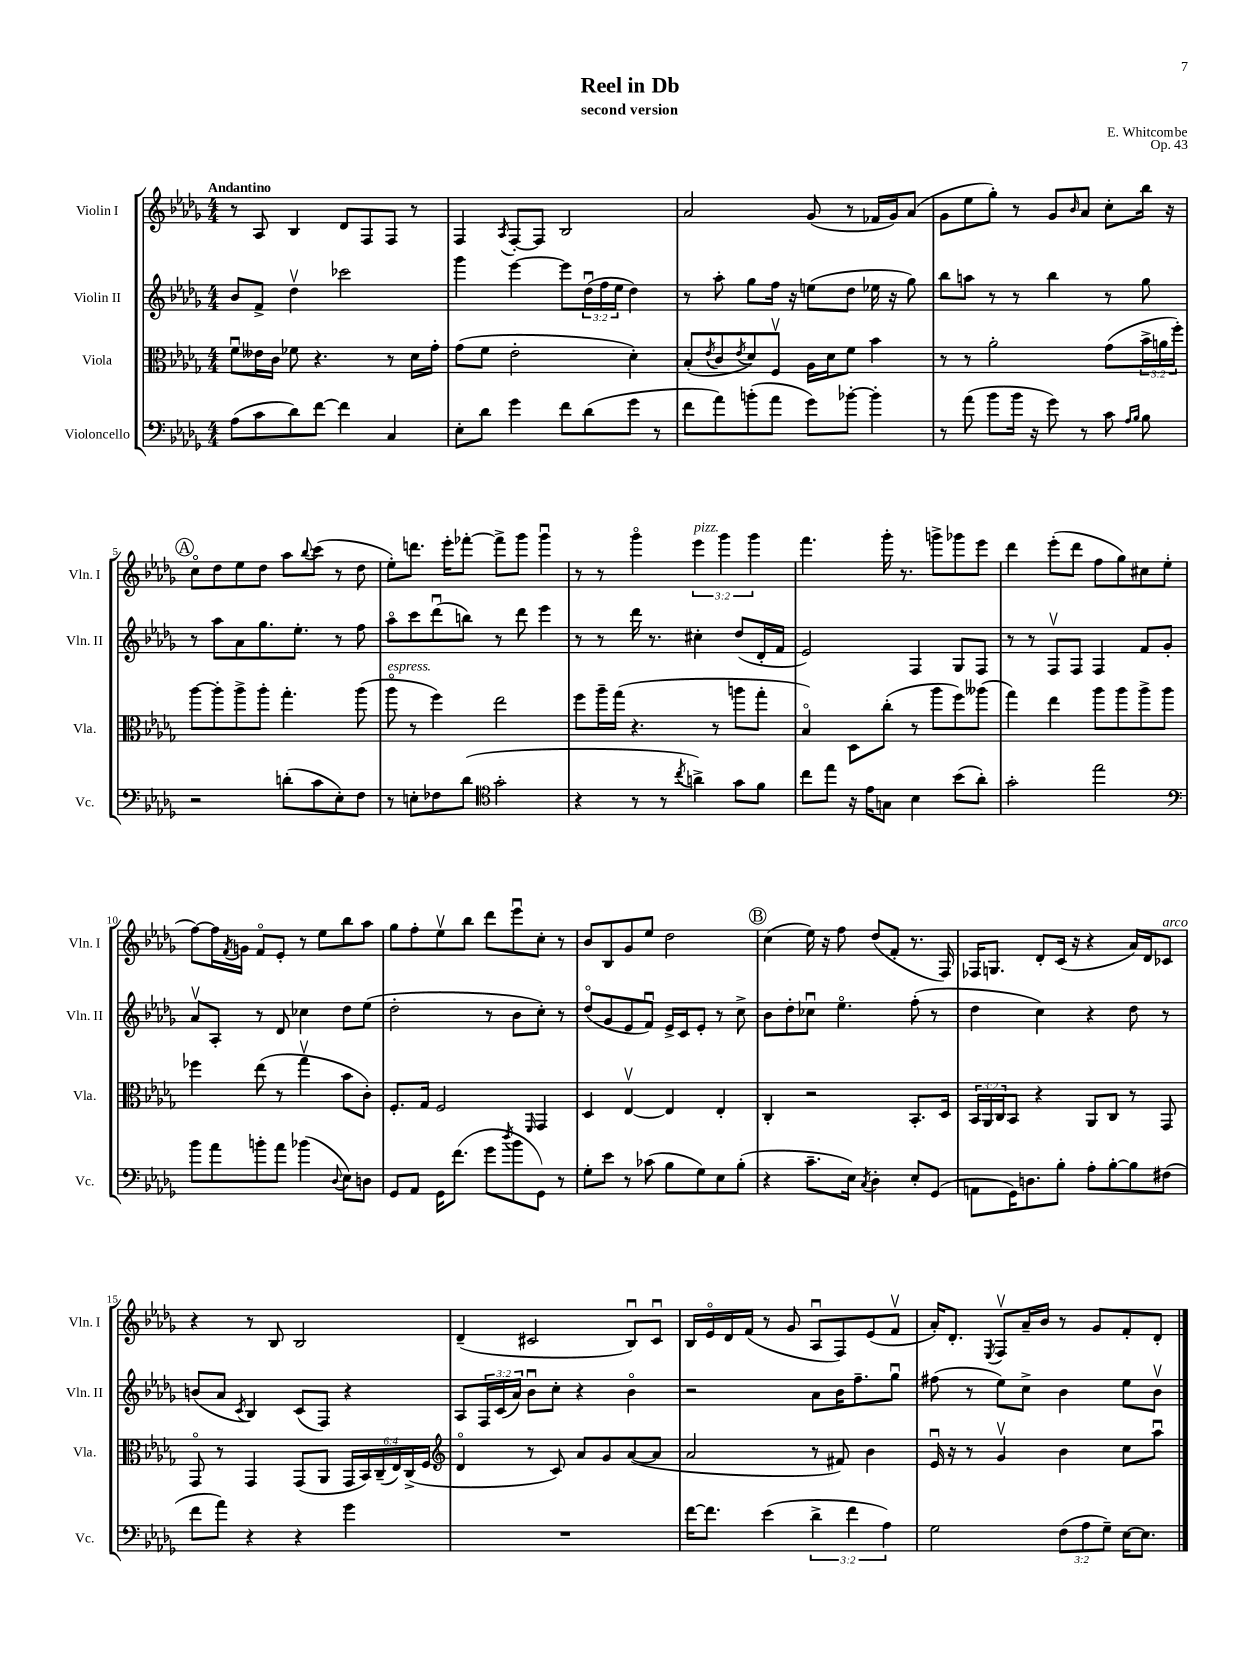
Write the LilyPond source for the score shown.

\header { title = "Reel in Db" composer = "E. Whitcombe" subtitle = "second version" opus = "Op. 43" }
<<
\new StaffGroup <<
\new Staff = "s0" \with { instrumentName = "Violin I" shortInstrumentName = "Vln. I" } {
    \clef treble \key des \major \numericTimeSignature \time 4/4 \override Staff.TupletNumber.text = #tuplet-number::calc-fraction-text \tempo "Andantino"
    r8 aes8 bes4 des'8 f8 f8 r8 |
    f4 \acciaccatura { aes8 } f8~-. f8 bes2 |
    aes'2 ges'8( r8 fes'16 ges'16) aes'8( |
    ges'8 ees''8 ges''8-.) r8 ges'8 \grace { bes'16 } aes'8 c''8-. bes''16 r16 |
    \mark \markup { \circle "A" } c''8\flageolet des''8 ees''8 des''8 aes''8 \appoggiatura { bes''8 } c'''8( r8 des''8 |
    ees''8-.) d'''8. ees'''16-. fes'''8~-. fes'''8-> ges'''8 ges'''4\downbow |
    r8 r8 ges'''4\flageolet \tuplet 3/2 { ees'''4^\markup { \italic "pizz." } ges'''4 ges'''4 } |
    f'''4. ges'''16-. r8. g'''8-> ges'''8 ees'''8 |
    des'''4 ees'''8-.( des'''8 f''8 ges''8) cis''8 ees''8-.( |
    f''8~) f''16 \acciaccatura { f'8 } g'16 f'8\flageolet ees'8-. r8 ees''8 bes''8 aes''8 |
    ges''8 f''8-. ees''8\upbow bes''8 des'''8 ees'''8\downbow c''8-. r8 |
    bes'8 bes8 ges'8 ees''8 des''2 |
    \mark \markup { \circle "B" } c''4( ees''16) r16 f''8 des''8( f'8-. r8. f16) |
    fes16 g8. des'8-. c'16( r16 r4 aes'16) des'16 ces'8^\markup { \italic "arco" } |
    r4 r8 bes8 bes2 |
    des'4--( cis'2 bes8\downbow) cis'8\downbow |
    bes16 ees'16\flageolet des'16 f'16( r8 ges'8 aes8\downbow f8) ees'8( f'8\upbow |
    aes'16-.) des'8.-. \acciaccatura { ees8 } f8\upbow aes'16-- bes'16 r8 ges'8 f'8-. des'8-. \bar "|." |
}
\new Staff = "s1" \with { instrumentName = "Violin II" shortInstrumentName = "Vln. II" } {
    \clef treble \key des \major \numericTimeSignature \time 4/4 \override Staff.TupletNumber.text = #tuplet-number::calc-fraction-text
    bes'8 f'8-> des''4\upbow ces'''2 |
    ges'''4 ees'''4~ ees'''8 \tuplet 3/2 { des''16\downbow( f''16 ees''16 } des''4) |
    r8 aes''8-. ges''8 f''16 r16 e''8( des''8 ees''16 r16 ges''8) |
    bes''8 a''8 r8 r8 bes''4 r8 ges''8 |
    \mark \markup { \circle "A" } r8 aes''8 aes'8 ges''8. ees''8.-. r8 f''8 |
    aes''8\flageolet c'''8 des'''8\downbow( b''8) r8 des'''8 ees'''4 |
    r8 r8 des'''16 r8. cis''4-. des''8( des'16-. f'16 |
    ees'2) f4 ges8 f8 |
    r8 r8 f8\upbow f8 f4 f'8 ges'8-. |
    aes'8\upbow aes8-. r8 des'8 ces''4 des''8 ees''8( |
    des''2-. r8 bes'8 c''8-.) r8 |
    des''8\flageolet( ges'8 ees'8 f'8\downbow) ees'16-> c'16 ees'8-. r8 c''8-> |
    \mark \markup { \circle "B" } bes'8 des''8-. ces''8\downbow ees''4.\flageolet f''8-.( r8 |
    des''4 c''4) r4 des''8 r8 |
    b'8( aes'8 \acciaccatura { c'8 } bes4) c'8( f8) r4 |
    aes8 \tuplet 3/2 { f16 c'16( aes'16) } bes'8\downbow c''8-. r4 bes'4\flageolet |
    r2 aes'8 bes'16 f''8.-- ges''8\downbow |
    fis''8( r8 ees''8) c''8-> bes'4 ees''8 bes'8\upbow \bar "|." |
}
\new Staff = "s2" \with { instrumentName = "Viola" shortInstrumentName = "Vla." } {
    \clef alto \key des \major \numericTimeSignature \time 4/4 \override Staff.TupletNumber.text = #tuplet-number::calc-fraction-text
    f'8\downbow eeses'16 c'16 fes'8 r4. r8 des'16 ges'16-. |
    ges'8( f'8 ees'2-. des'4-.) |
    bes8-.( \acciaccatura { ees'8 } c'8 \acciaccatura { ees'8 } des'8) f8\upbow aes16 des'16 f'8 bes'4 |
    r8 r8 aes'2-. ges'8( \tuplet 3/2 { bes'16-> a'16 f''16-.) } |
    \mark \markup { \circle "A" } aes''8~ aes''8-. aes''8-> aes''8-. ges''4.-. aes''8( |
    aes''8\flageolet^\markup { \italic "espress." } r8 f''4) ees''2 |
    f''8 aes''16-- ges''16( r4. r8 a''8 ges''8-. |
    bes4\flageolet) des8 c''8-.( r8 aes''8 f''8) aeses''8( |
    ges''4) ees''4 aes''8 aes''8 aes''8-> aes''8 |
    fes''4 ees''8( r8 ges''4\upbow bes'8 c'8-.) |
    f8.-. ges16 f2 \grace { f,16 } ges,4 |
    des4 ees4~\upbow ees4 ees4-. |
    \mark \markup { \circle "B" } c4-. r2 bes,8.-. des16 |
    \tuplet 3/2 { bes,16 aes,16 c16 } bes,8 r4 aes,8 c8 r8 ges,8 |
    ges,8\flageolet r8 ges,4 ges,8( aes,8 \tuplet 6/4 { ges,16 bes,16) c16--( ees16) c16->( f16 } |
    \clef treble des'4\flageolet r8 c'8) aes'8 ges'8 aes'8~( aes'8 |
    aes'2 r8 fis'8) bes'4 |
    ees'16\downbow r16 r8 ges'4\upbow bes'4 c''8 aes''8\downbow \bar "|." |
}
\new Staff = "s3" \with { instrumentName = "Violoncello" shortInstrumentName = "Vc." } {
    \clef bass \key des \major \numericTimeSignature \time 4/4 \override Staff.TupletNumber.text = #tuplet-number::calc-fraction-text
    aes8( c'8 des'8) f'8~ f'4 c4 |
    ees8-. des'8 ges'4 f'8 des'8( ges'8 r8 |
    f'8 aes'8) b'8-.( aes'8 ges'8) bes'8~-. bes'4-. |
    r8 aes'8( bes'8 bes'16 r16 ges'8) r8 c'8 \grace { aes16 bes16 } bes8 |
    \mark \markup { \circle "A" } r2 d'8-.( c'8 ees8-.) f8 |
    r8 e8-. fes8 des'8( \clef tenor ges'2-. |
    r4 r8 r8 \acciaccatura { c''8 } a'4->) ges'8 f'8 |
    c''8 ees''8 r16 ees'16 g8 bes4 bes'8( aes'8-.) |
    ges'2-. ees''2 |
    \clef bass bes'8 aes'8 b'8-. aes'8 bes'4( \appoggiatura { des8 } ees8) d8 |
    ges,8 aes,8 ges,16 f'8.( ges'8 \acciaccatura { des''8 } bes'8 ges,8) r8 |
    ges8-. ees'8 r8 ces'8( bes8 ges8) ees8 bes8-.( |
    \mark \markup { \circle "B" } r4 c'8.-- ees16) \acciaccatura { c8 } des4-. ees8-. ges,8( |
    a,8 ges,16) d8. bes8-. aes8-. bes8~-. bes8 fis8( |
    f'8 aes'8) r4 r4 ges'4 |
    R1 |
    f'16~ f'8. ees'4( \tuplet 3/2 { des'4-> f'4 aes4) } |
    ges2 \tuplet 3/2 { f8( aes8 ges8--) } ees16~ ees8. \bar "|." |
}
>>
>>
